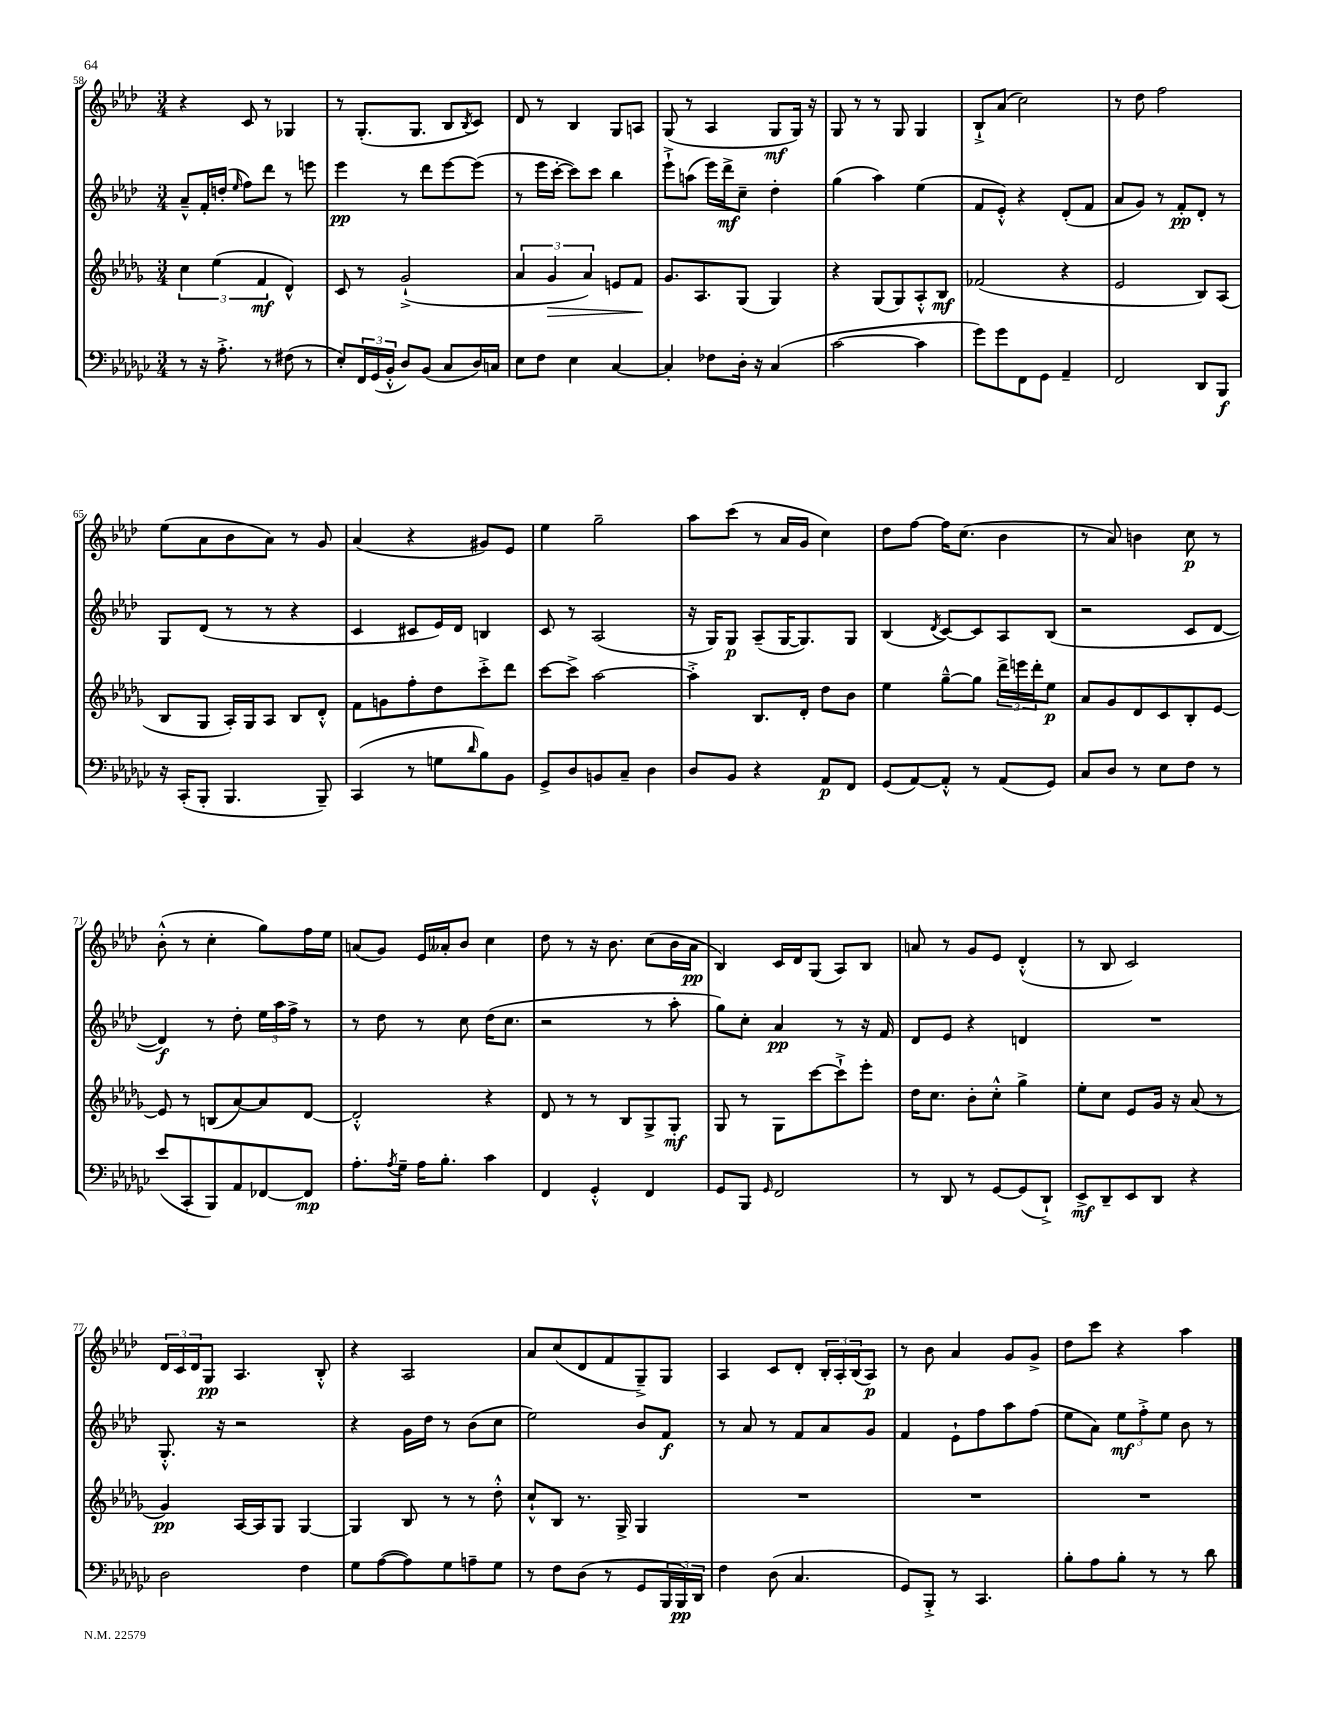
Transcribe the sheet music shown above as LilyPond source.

<<
\new StaffGroup <<
\new Staff = "s0" {
    \clef treble \key aes \major \numericTimeSignature \time 3/4
    r4 c'8 r8 ges4 |
    r8 g8.-.( g8. bes8 \acciaccatura { bes8 } c'8) |
    des'8 r8 bes4 g8 a8 |
    g8( r8 aes4 g8\mf g16) r16 |
    g8 r8 r8 g8 g4 |
    bes8-!-> aes'8( c''2) |
    r8 des''8 f''2 |
    ees''8( aes'8 bes'8 aes'8) r8 g'8 |
    aes'4( r4 gis'8) ees'8 |
    ees''4 g''2-- |
    aes''8 c'''8( r8 aes'16 g'16 c''4) |
    des''8 f''8~ f''16 c''8.( bes'4 |
    r8 aes'8) b'4 c''8\p r8 |
    bes'8-.-^( r8 c''4-. g''8) f''16 ees''16 |
    a'8( g'8) ees'16 aeses'16-. bes'8 c''4 |
    des''8 r8 r16 bes'8. c''8( bes'16 aes'16\pp |
    bes4) c'16 des'16 g8( aes8) bes8 |
    a'8 r8 g'8 ees'8 des'4-.-^( |
    r8 bes8 c'2) |
    \tuplet 3/2 { des'16 c'16 des'16 } g8\pp aes4. bes8-.-^ |
    r4 aes2 |
    aes'8 c''8( des'8 f'8 g8--->) g8 |
    aes4 c'8 des'8-. \tuplet 3/2 { bes16-. aes16-. bes16( } aes8\p) |
    r8 bes'8 aes'4 g'8 g'8-> |
    des''8 c'''8 r4 aes''4 \bar "|." |
}
\new Staff = "s1" {
    \clef treble \key aes \major \numericTimeSignature \time 3/4
    aes'8---^ f'16-. d''16-.( \grace { ees''16 } f''8) des'''8 r8 e'''8 |
    ees'''4\pp r8 des'''8 ees'''8~ ees'''8( |
    r8 ees'''16 c'''16~-. c'''8) c'''8 bes''4 |
    ees'''8-!-> a''8( ees'''16) des'''16->\mf c''8-- des''4-. |
    g''4( aes''4) ees''4( |
    f'8 ees'8-.-^) r4 des'8-.( f'8 |
    aes'8 g'8) r8 f'8-.\pp des'8-. r8 |
    g8 des'8( r8 r8 r4 |
    c'4 cis'8 ees'16) des'16 b4 |
    c'8 r8 aes2( |
    r16 g16) g8\p aes8--( g16~ g8.) g8 |
    bes4( \acciaccatura { des'8 } c'8~) c'8 aes8 bes8( |
    r2 c'8 des'8~ |
    des'4\f) r8 des''8-. \tuplet 3/2 { ees''16 aes''16 f''16-> } r8 |
    r8 des''8 r8 c''8 des''16( c''8. |
    r2 r8 aes''8-. |
    g''8) c''8-. aes'4\pp r8 r16 f'16 |
    des'8 ees'8 r4 d'4 |
    R2. |
    g8.-.-^ r16 r2 |
    r4 g'16 des''16 r8 bes'8( c''8 |
    ees''2) bes'8 f'8\f |
    r8 aes'8 r8 f'8 aes'8 g'8 |
    f'4 ees'8-! f''8 aes''8 f''8( |
    ees''8 aes'8) \tuplet 3/2 { ees''8\mf f''8-.-> ees''8 } bes'8 r8 \bar "|." |
}
\new Staff = "s2" {
    \clef treble \key des \major \numericTimeSignature \time 3/4
    \tuplet 3/2 { c''4 ees''4( f'4\mf } des'4-^) |
    c'8 r8 ges'2-!->( |
    \tuplet 3/2 { aes'4 ges'4\> aes'4) } e'8 f'8\! |
    ges'8. aes8. ges8( ges4) |
    r4 ges8( ges8) aes8-.-^ bes8\mf |
    fes'2( r4 |
    ees'2 bes8) aes8( |
    bes8 ges8 aes16-.) ges16 aes8 bes8 des'8-.-^ |
    f'8 g'8 f''8-. des''8 c'''8-.-> des'''8 |
    c'''8~ c'''8-> aes''2~ |
    aes''4-.-> bes8. des'16-. des''8 bes'8 |
    ees''4 ges''8~---^ ges''8 \tuplet 3/2 { des'''16-> e'''16 des'''16-. } ees''8\p |
    aes'8 ges'8 des'8 c'8 bes8-. ees'8~ |
    ees'8 r8 b8( aes'8~) aes'8 des'8~ |
    des'2-.-^ r4 |
    des'8 r8 r8 bes8 ges8-> ges8-.\mf |
    ges8 r8 ges8 c'''8~ c'''8-!-> ees'''8-. |
    des''16 c''8. bes'8-. c''8-.-^ ges''4-> |
    ees''8-. c''8 ees'8 ges'16 r16 aes'8( r8 |
    ges'4\pp) aes16~ aes16 ges8 ges4~ |
    ges4 bes8 r8 r8 des''8-.-^ |
    c''8-!-^ bes8 r8. ges16-> ges4 |
    R2. |
    R2. |
    R2. \bar "|." |
}
\new Staff = "s3" {
    \clef bass \key ges \major \numericTimeSignature \time 3/4
    r8 r16 aes8.-.-> r8 fis8( r8 |
    ees8-.) \tuplet 3/2 { f,16 ges,16( bes,16-.-^ } des8) bes,8( ces8 des16) c16 |
    ees8 f8 ees4 ces4~ |
    ces4-. fes8 des16-. r16 ces4( |
    ces'2~ ces'4 |
    ges'8) ges'8 f,8 ges,8 aes,4-- |
    f,2 des,8 bes,,8\f |
    r16 ces,16-.( bes,,8-. bes,,4. bes,,8--) |
    ces,4( r8 g8 \grace { des'16 } bes8) bes,8 |
    ges,8-> des8 b,8 ces8-- des4 |
    des8 bes,8 r4 aes,8\p f,8 |
    ges,8( aes,8~) aes,8-.-^ r8 aes,8( ges,8) |
    ces8 des8 r8 ees8 f8 r8 |
    ees'8( ces,8-. bes,,8) aes,8 fes,8~ fes,8\mp |
    aes8.-. \acciaccatura { aes8 } ges16-- aes16 bes8.-. ces'4 |
    f,4 ges,4-.-^ f,4 |
    ges,8 bes,,8 \grace { ges,16 } f,2 |
    r8 des,8 r8 ges,8~ ges,8( des,8-!->) |
    ees,8->\mf des,8-- ees,8 des,8 r4 |
    des2 f4 |
    ges8 aes8~( aes8) ges8 a8-- ges8 |
    r8 f8 des8( r8 ges,8 \tuplet 3/2 { bes,,16 bes,,16\pp) des,16 } |
    f4 des8( ces4. |
    ges,8) bes,,8-.-> r8 ces,4. |
    bes8-. aes8 bes8-. r8 r8 des'8 \bar "|." |
}
>>
>>
\layout { \context { \Score currentBarNumber = #58 } }
